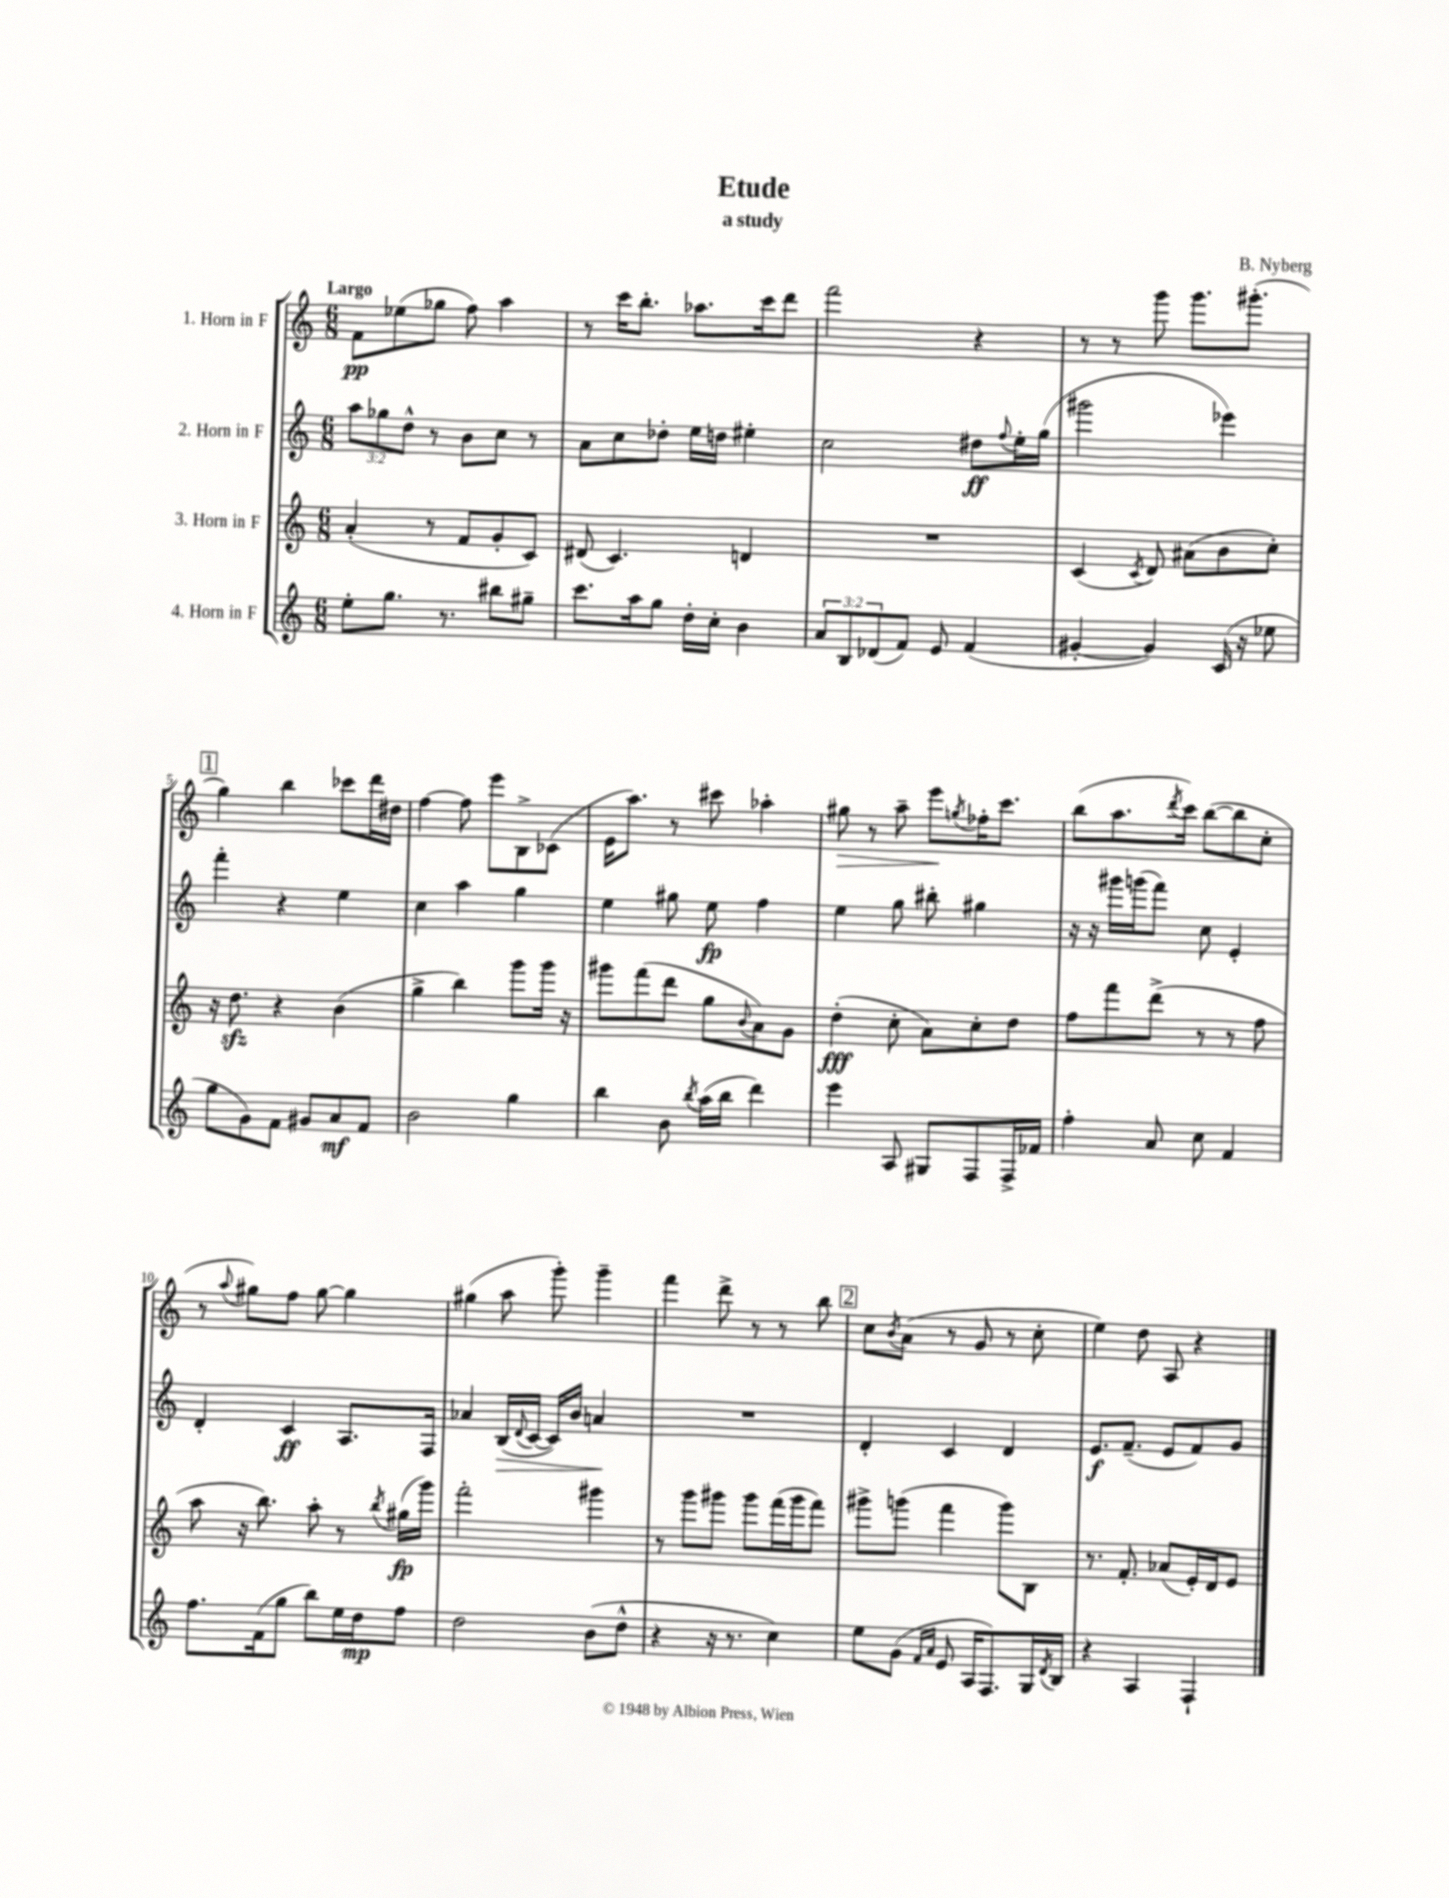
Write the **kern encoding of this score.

**kern	**dynam	**kern	**dynam	**kern	**dynam	**kern	**dynam
*part4	*part4	*part3	*part3	*part2	*part2	*part1	*part1
*staff4	*staff4	*staff3	*staff3	*staff2	*staff2	*staff1	*staff1
*I"4. Horn in F	*	*I"3. Horn in F	*	*I"2. Horn in F	*	*I"1. Horn in F	*
*clefG2	*	*clefG2	*	*clefG2	*	*clefG2	*
*k[]	*	*k[]	*	*k[]	*	*k[]	*
*M6/8	*	*M6/8	*	*M6/8	*	*M6/8	*
=1	=1	=1	=1	=1	=1	=1	=1
!	!	!	!	!	!	!LO:TX:a:B:t=Largo	!
8ee'\L	.	(4a'/	.	12aa\L	.	8f\L	pp
.	.	.	.	12gg-X\	.	.	.
8.gg\J	.	.	.	.	.	(8ee-X\	.
.	.	.	.	12dd^^\J	.	.	.
.	.	8r	.	8r	.	8gg-X\J	.
8.r	.	.	.	.	.	.	.
.	.	8f/L	.	8b\L	.	8ff\)	.
8bb#X\L	.	8g'/	.	8cc\J	.	4aa\	.
8gg#X~\J	.	8c/J)	.	8r	.	.	.
=2	=2	=2	=2	=2	=2	=2	=2
8.ccc\L	.	(8d#X/	.	8a\L	.	8r	.
.	.	4.c/)	.	8cc\	.	16ccc\KL	.
16aa\k	.	.	.	.	.	8.bb'\J	.
8gg\J	.	.	.	8dd-X'\J	.	.	.
16dd'\LL	.	.	.	16ee\LL	.	8.aa-X\L	.
16cc'\JJ	.	.	.	16ddn\JJ	.	.	.
4b\	.	4dn/	.	4ee#X'\	.	.	.
.	.	.	.	.	.	16ccc\k	.
.	.	.	.	.	.	8ddd\J	.
=3	=3	=3	=3	=3	=3	=3	=3
12a/L	.	2.r	.	2cc\	.	2fff\	.
12B/	.	.	.	.	.	.	.
(12d-X/	.	.	.	.	.	.	.
8f/J)	.	.	.	.	.	.	.
8e/	.	.	.	.	.	.	.
(4f/	.	.	.	8dd#X\L	ff	4r	.
.	.	.	.	8qqff/	.	.	.
.	.	.	.	16ee'\L	.	.	.
.	.	.	.	(16gg\JJ	.	.	.
=4	=4	=4	=4	=4	=4	=4	=4
[4g#X'/	.	(4c/	.	2ggg#X\	.	8r	.
.	.	.	.	.	.	8r	.
.	.	8qc/	.	.	.	.	.
4g#/])	.	8d/)	.	.	.	8ggg\	.
.	.	(8a#X\L	.	.	.	8.ggg\L	.
(16c/	.	8b\	.	4eee-X\)	.	.	.
16r	.	.	.	.	.	(8.ggg#X'\J	.
8ee-X\	.	8cc'\J)	.	.	.	.	.
!!LO:LB:g=z
!!LO:REH:place=s1:t=1
=5	=5	=5	=5	=5	=5	=5	=5
8gg\L	.	16r	.	4fff'\	.	4gg\)	.
.	.	8.ddzz\	.	.	.	.	.
8g\)	.	.	.	.	.	.	.
8f\J	.	4r	.	4r	.	4bb\	.
8g#X/L	.	.	.	.	.	.	.
8a/	mf	(4b\	.	4ee\	.	8ccc-X\L	.
8f/J	.	.	.	.	.	16ddd\L	.
.	.	.	.	.	.	16dd#X\JJ	.
=6	=6	=6	=6	=6	=6	=6	=6
2b\	.	4gg^\	.	4cc\	.	[4ff\	.
.	.	4bb\)	.	4aa\	.	8ff\]	.
.	.	.	.	.	.	8eee\L	.
4gg\	.	8ggg\L	.	4gg\	.	8B^\	.
.	.	16ggg\Jk	.	.	.	(8c-X\J	.
.	.	16r	.	.	.	.	.
=7	=7	=7	=7	=7	=7	=7	=7
4bb\	.	8ggg#X\L	.	4ee\	.	16e\KL	.
.	.	.	.	.	.	8.aa\J)	.
.	.	(8fff\	.	.	.	.	.
8b\	.	8ddd\J	.	8gg#X\	.	8r	.
8qbb/	.	.	.	.	.	.	.
(16aa\LL	.	8gg\L	.	8ee\	fp	8ccc#X\	.
16bb\JJ	.	.	.	.	.	.	.
.	.	8qqb/	.	.	.	.	.
4ddd\)	.	8a\)	.	4ff\	.	4aa-X'\	.
.	.	8g\J	.	.	.	.	.
=8	=8	=8	=8	=8	=8	=8	=8
!	!	!	!	!	!	!	!LO:HP:b
4eee\	.	(4dd'\	fff	4ee\	.	8gg#X\	>
.	.	.	.	.	.	8r	.
8A/	.	8cc'\	.	8gg\	.	8aa~\	.
8G#X/L	.	8a\L)	.	8bb#X'\	.	8eee\L	.
.	.	.	.	.	.	8qggn/	.
8F/	.	8cc'\	.	4gg#X\	.	16ff-X'\K	]
.	.	.	.	.	.	8.ccc\J	.
16F^/L	.	8dd\J	.	.	.	.	.
16f-X/JJ	.	.	.	.	.	.	.
=9	=9	=9	=9	=9	=9	=9	=9
4ff'\	.	8ff\L	.	16r	.	(8bb\L	.
.	.	.	.	16r	.	.	.
.	.	8fff\	.	16ggg#X\LL	.	8.aa\	.
.	.	.	.	(16gggn\J	.	.	.
8a/	.	(8ddd^\J	.	8fff\J)	.	.	.
.	.	.	.	.	.	8qddd/	.
.	.	.	.	.	.	16ccc\Jk)	.
8cc\	.	8r	.	8cc\	.	([8bb\L	.
4f/	.	8r	.	4e'/	.	8bb\]	.
.	.	8ff\	.	.	.	8cc'\J	.
!!LO:LB:g=z
=10	=10	=10	=10	=10	=10	=10	=10
8.ff\L	.	8aa\	.	4d'/	.	8r	.
.	.	.	.	.	.	8qqaa/	.
.	.	16r	.	.	.	8gg#X\L)	.
(16f\k	.	8.bb\)	.	.	.	.	.
8gg\J	.	.	.	4c/	ff	8ff\J	.
8bb\L)	.	8aa'\	.	.	.	[8gg#\	.
16ee\L	.	8r	.	8.A/L	.	4gg#\]	.
16dd\J	mp	.	.	.	.	.	.
.	.	8qbb/	.	.	.	.	.
8ff\J	.	(16gg#X\LL	fp	.	.	.	.
.	.	16ggg\JJ)	.	16F/Jk	.	.	.
=11	=11	=11	=11	=11	=11	=11	=11
2dd\	.	2fff'\	.	4a-X/	.	(4gg#X\	.
!	!	!	!	!	!LO:HP:b	!	!
.	.	.	.	(16B/LL	>	8aa\	.
.	.	.	.	8qqd/	.	.	.
.	.	.	.	[16c/JJ	.	.	.
.	.	.	.	16c/LL])	.	8ggg'\)	.
.	.	.	.	16b/JJ	.	.	.
(8b\L	.	4ggg#X\	.	4an/	.	4ggg~\	.
8dd^^\J	.	.	.	.	.	.	.
.	.	.	.	.	]	.	.
=12	=12	=12	=12	=12	=12	=12	=12
4r	.	8r	.	2.r	.	4fff\	.
.	.	8ggg\L	.	.	.	.	.
16r	.	8ggg#X\J	.	.	.	8ddd^\	.
8.r	.	.	.	.	.	.	.
.	.	8ggg#\L	.	.	.	8r	.
4cc\)	.	(16fff\L	.	.	.	8r	.
.	.	16ggg#\J	.	.	.	.	.
.	.	8fff\J)	.	.	.	8bb\	.
!!LO:REH:place=s1:t=2
=13	=13	=13	=13	=13	=13	=13	=13
8ee\L	.	8ggg#X^\L	.	4d'/	.	8cc\L	.
.	.	.	.	.	.	8qb/	.
(8g\J	.	(8gggn\J	.	.	.	(8a\J	.
16qqf/LL	.	.	.	.	.	.	.
16qqa/JJ	.	.	.	.	.	.	.
8e/	.	4fff\	.	4c/	.	8r	.
16A/KL	.	.	.	.	.	8g/	.
8.F/)	.	.	.	.	.	.	.
.	.	8ggg\L)	.	4d/	.	8r	.
16G/L	.	8B\J	.	.	.	8cc'\	.
8qd/	.	.	.	.	.	.	.
16B/JJ	.	.	.	.	.	.	.
=14	=14	=14	=14	=14	=14	=14	=14
4r	.	8.r	.	8.e/L	f	4ee\)	.
.	.	8.f'/	.	(8.f~/J	.	.	.
4A/	.	.	.	.	.	8dd\	.
.	.	(8a-X/L	.	8e/L	.	8A/	.
4F`/	.	16e'/L)	.	8f/)	.	4r	.
.	.	16d/J	.	.	.	.	.
.	.	8e/J	.	8g/J	.	.	.
==	==	==	==	==	==	==	==
*-	*-	*-	*-	*-	*-	*-	*-
